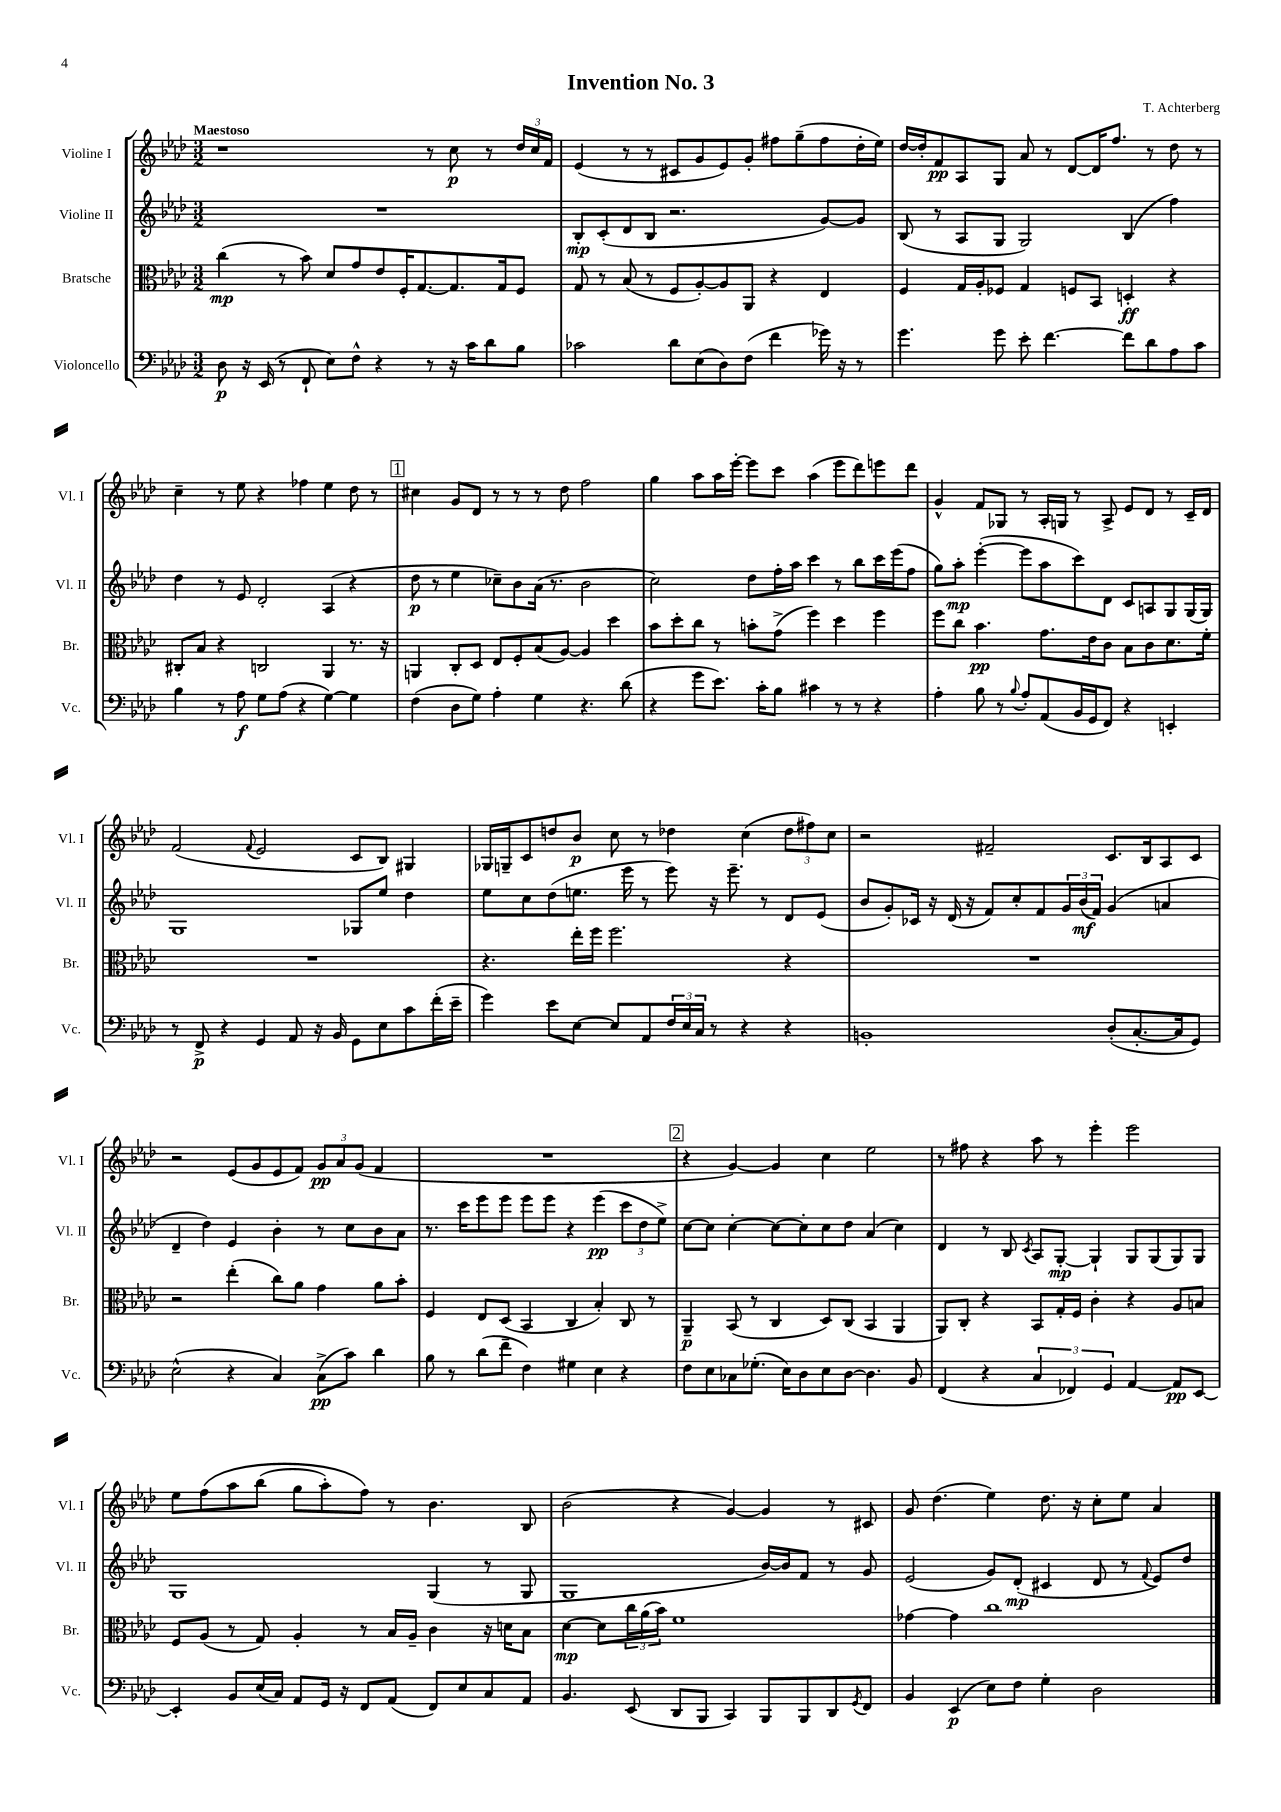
\header { title = "Invention No. 3" composer = "T. Achterberg" }
<<
\new StaffGroup <<
\new Staff = "s0" \with { instrumentName = "Violine I" shortInstrumentName = "Vl. I" } {
    \clef treble \key aes \major \numericTimeSignature \time 3/2 \tempo "Maestoso"
    r1 r8 c''8\p r8 \tuplet 3/2 { des''16 c''16 f'16 } |
    ees'4( r8 r8 cis'8 g'8 ees'8) g'8-. fis''8 g''8--( fis''8 des''16-. ees''16) |
    des''16~ des''16-. f'8\pp aes8 g8 aes'8 r8 des'8~ des'16 f''8. r8 des''8 r8 |
    c''4-- r8 ees''8 r4 fes''4 ees''4 des''8 r8 |
    \mark \markup { \box "1" } cis''4 g'8 des'8 r8 r8 r8 des''8 f''2 |
    g''4 aes''8 aes''16 ees'''16~-. ees'''8 c'''8 aes''4( ees'''8 des'''8) e'''8 des'''8 |
    g'4-^ f'8 ges8 r8 aes16-. g16 r8 aes8-> ees'8 des'8 r8 c'16-- des'16 |
    f'2( \appoggiatura { f'8 } ees'2 c'8 bes8) gis4 |
    ges16 g16-- c'8 d''8 bes'8\p c''8 r8 des''4 c''4( \tuplet 3/2 { des''8 fis''8) c''8 } |
    r2 fis'2-- c'8. bes16 aes8 c'8 |
    r2 ees'8( g'8 ees'8 f'8) \tuplet 3/2 { g'8\pp aes'8 g'8( } f'4 |
    R1. |
    \mark \markup { \box "2" } r4 g'4~) g'4 c''4 ees''2 |
    r8 fis''8 r4 aes''8 r8 ees'''4-. ees'''2 |
    ees''8 f''8\( aes''8 bes''8( g''8 aes''8-.) f''8\) r8 bes'4. bes8 |
    bes'2( r4 g'4~) g'4 r8 cis'8 |
    g'8 des''4.( ees''4) des''8. r16 c''8-. ees''8 aes'4 \bar "|." |
}
\new Staff = "s1" \with { instrumentName = "Violine II" shortInstrumentName = "Vl. II" } {
    \clef treble \key aes \major \numericTimeSignature \time 3/2
    R1. |
    bes8-.\mp c'8-.( des'8 bes8 r2. g'8~) g'8 |
    bes8( r8 aes8 g8 g2) bes4( f''4) |
    des''4 r8 ees'8 des'2-. aes4( r4 |
    \mark \markup { \box "1" } des''8\p r8 ees''4 ces''8--) bes'8 aes'16( r8. bes'2 |
    c''2) des''8 f''16-. aes''16 c'''4 r8 bes''8 c'''16 ees'''16( f''8 |
    g''8) aes''8-.\mp ees'''4~-.( ees'''8 aes''8 c'''8) des'8 c'8 a8 g8 g16( g16) |
    g1 ges8 ees''8 des''4 |
    ees''8 c''8 des''8( e''8. ees'''16 r8 ees'''8) r16 ees'''8.-- r8 des'8 ees'8( |
    bes'8 g'8-.) ces'16 r16 des'16( r16 f'8) c''8-. f'8 \tuplet 3/2 { g'16 bes'16\mf( f'16) } g'4( a'4 |
    des'4-- des''4) ees'4 bes'4-. r8 c''8 bes'8 aes'8 |
    r8. c'''16 ees'''8 ees'''8 ees'''8 ees'''8 r4 ees'''4\pp( \tuplet 3/2 { c'''8 des''8 ees''8->) } |
    \mark \markup { \box "2" } c''8~ c''8 c''4~-. c''8~ c''8-. c''8 des''8 aes'4( c''4) |
    des'4 r8 bes8 \acciaccatura { c'8 } aes8 g8~-.\mp g4-! g8 g8( g8) g8 |
    g1 g4( r8 g8 |
    g1 bes'16~) bes'16 f'8 r8 g'8 |
    ees'2( g'8) des'8-.\mp( cis'4 des'8 r8 \appoggiatura { f'8 } ees'8) des''8 \bar "|." |
}
\new Staff = "s2" \with { instrumentName = "Bratsche" shortInstrumentName = "Br." } {
    \clef alto \key aes \major \numericTimeSignature \time 3/2
    c''4\mp( r8 bes'8) des'8 g'8 ees'8 f16-. g8.~ g8. g16 f8 |
    g8 r8 bes8( r8 f8 aes8~-.) aes8 aes,8 r4 ees4 |
    f4 g16 aes16-. fes8 g4 f8 bes,8 d4-.\ff r4 |
    cis8-. bes8 r4 c2 aes,4 r8. r16 |
    \mark \markup { \box "1" } a,4 c8-. des8 ees8 f8-. bes8( aes8~) aes4 des''4 |
    bes'8 des''8-. c''8 r8 b'8-. g'8->( f''4) des''4 f''4 |
    f''8 c''8 bes'4.\pp g'8. ees'16 c'8 bes8 c'8 des'8. f'16-. |
    R1. |
    r4. ees''16-. f''16 f''2. r4 |
    R1. |
    r2 ees''4-.( c''8) aes'8 g'4 aes'8 bes'8-. |
    f4 ees8 des8( bes,4 c4 bes4-.) c8 r8 |
    \mark \markup { \box "2" } aes,4--\p bes,8( r8 c4 des8) c8( bes,4 aes,4 |
    aes,8) c8-. r4 bes,8 g16-. f16 c'4-. r4 aes8 b8 |
    f8 aes8( r8 g8) aes4-. r8 bes16 aes16-- c'4 r16 d'16 bes8 |
    des'4~\mp des'8 \tuplet 3/2 { c''16 aes'16( bes'16) } f'1 |
    ges'4~ ges'4 c''1 \bar "|." |
}
\new Staff = "s3" \with { instrumentName = "Violoncello" shortInstrumentName = "Vc." } {
    \clef bass \key aes \major \numericTimeSignature \time 3/2
    des8\p r16 ees,16( r8 f,8-! ees8) f8-^ r4 r8 r16 c'16 des'8 bes8 |
    ces'2 des'8 ees8( des8) f8( f'4 ges'16) r16 r8 |
    g'4. g'8 ees'8-. f'4.~ f'8 des'8 aes8 c'8 |
    bes4 r8 aes8\f g8 aes8( r4 g4~) g4 |
    \mark \markup { \box "1" } f4( des8 g8) aes4-. g4 r4. des'8( |
    r4 g'8 ees'8.) c'16-. bes8 cis'4 r8 r8 r4 |
    aes4-. bes8 r8 \appoggiatura { bes8 } aes8-. aes,8( bes,16 g,16 f,8) r4 e,4-. |
    r8 f,8->\p r4 g,4 aes,8 r16 bes,16 g,8 ees8 c'8 f'16-.( ees'16-- |
    g'4) ees'8 ees8~ ees8 aes,8 \tuplet 3/2 { f16 ees16 c16 } r8 r4 r4 |
    b,1-. des8-.( c8.~-. c16 g,8) |
    ees2-^( r4 c4) c8->\pp( c'8) des'4 |
    bes8 r8 des'8( f'8-- f4) gis4 ees4 r4 |
    \mark \markup { \box "2" } f8 ees8 ces8 ges8.-.( ees16) des8 ees8 des8~ des4. bes,8 |
    f,4( r4 \tuplet 3/2 { c4 fes,4) g,4 } aes,4~ aes,8\pp ees,8~ |
    ees,4-. bes,8 ees16( c16) aes,8 g,16 r16 f,8 aes,8( f,8) ees8 c8 aes,8 |
    bes,4. ees,8( des,8 bes,,8 c,4) bes,,8 bes,,8 des,8 \acciaccatura { g,8 } f,8 |
    bes,4 ees,4\p( ees8) f8 g4-. des2 \bar "|." |
}
>>
>>
\layout { \context { \Score \remove "Bar_number_engraver" } }
